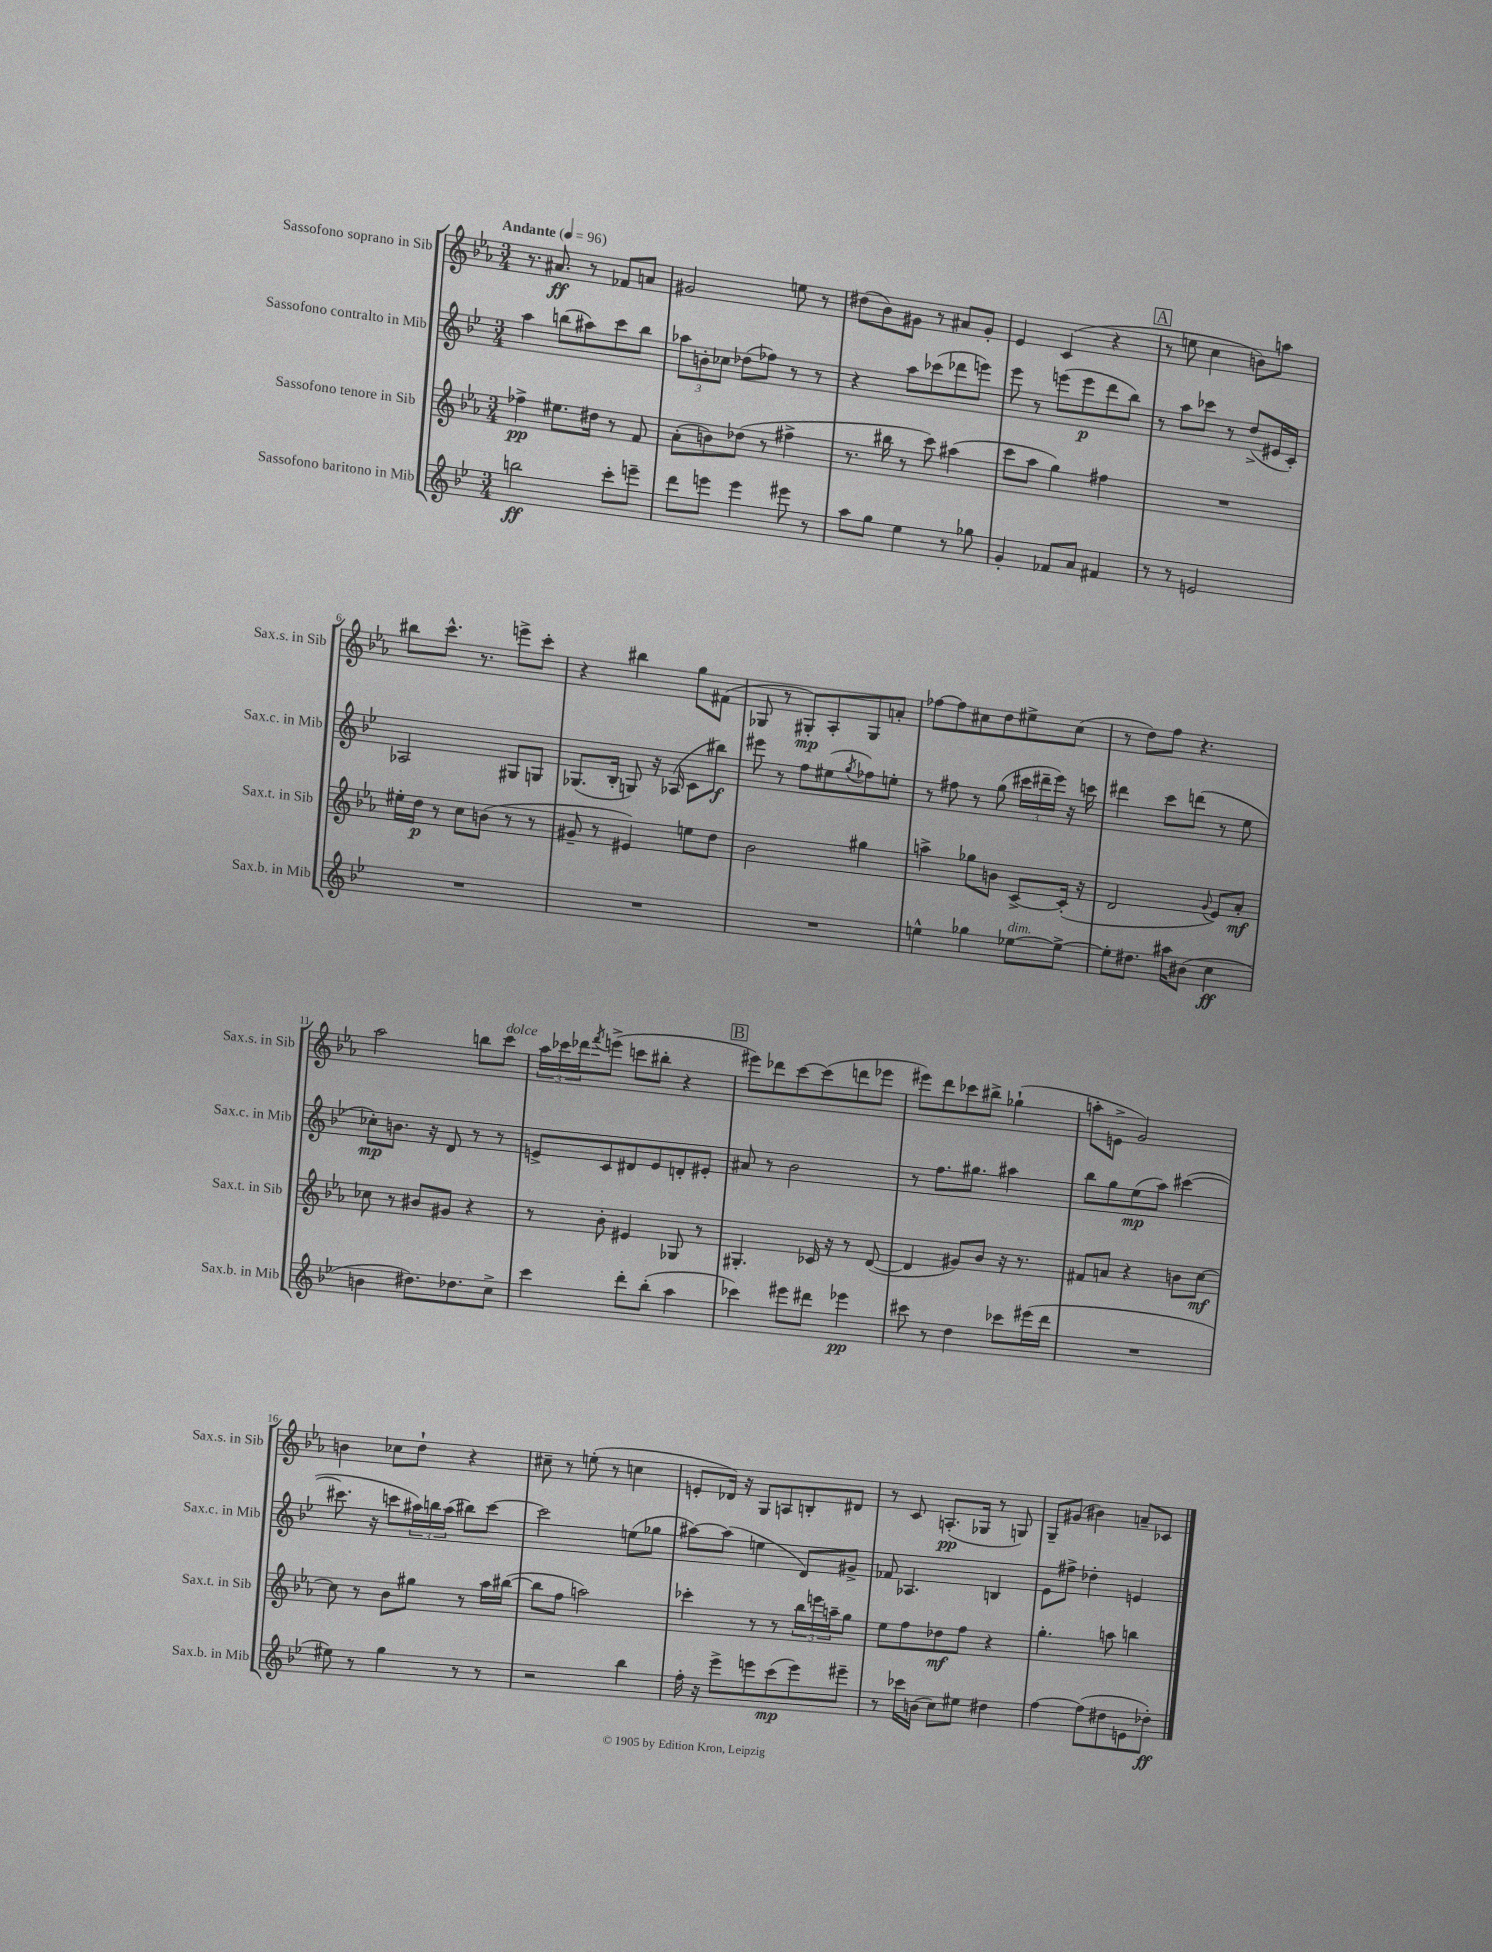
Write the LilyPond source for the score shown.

<<
\new StaffGroup <<
\new Staff = "s0" \with { instrumentName = "Sassofono soprano in Sib" shortInstrumentName = "Sax.s. in Sib" } {
    \clef treble \key ees \major \numericTimeSignature \time 3/4 \tempo "Andante" 4 = 96
    r8. ais'8.\ff r8 fes'8 a'8 |
    gis'2 e''8 r8 |
    dis''8( bes'8) gis'8 r8 ais'8 gis'8-. |
    ees'4 c'4( r4 |
    \mark \markup { \box "A" } r8 e''8 c''4 b'8) a''8 |
    bis''8 c'''8.-^ r8. e'''8-> c'''8-. |
    r4 bis''4 g''8 fis'8( |
    ges8 r8 gis8-.\mp) aes8-. gis8 a'8-. |
    fes''8~ fes''8 cis''8 d''8 eis''8-> cis''8( |
    r8 d''8) f''8 r4. |
    aes''2 b''8 c'''8^\markup { \italic "dolce" } |
    \tuplet 3/2 { aes''16 ces'''16 des'''16 } \acciaccatura { f'''8 } e'''8->( c'''8 bis''8-. r4 |
    \mark \markup { \box "B" } eis'''8) des'''8 c'''8~ c'''8( d'''8 ees'''8 |
    eis'''8) d'''8 ces'''8 bis''8-> ges''4-!( |
    a''8-. e'8-> g'2) |
    b'4 ces''8 d''8-! r4 |
    cis''8-- r8 e''8-.( r8 c''4 |
    e'8-. des'16) r16 g8 a8 b8-. dis'8 |
    r8 c'8 a8.-.\pp( ges16 r8 g8) |
    g8-- gis'8( bis'4) a'8-- ces'8 \bar "|." |
}
\new Staff = "s1" \with { instrumentName = "Sassofono contralto in Mib" shortInstrumentName = "Sax.c. in Mib" } {
    \clef treble \key bes \major \numericTimeSignature \time 3/4
    a''4 b''8( ais''8) c'''8 b''8 |
    \tuplet 3/2 { aes''8 b'8-. ces''8 } des''8( fes''8) r8 r8 |
    r4 a''8 ces'''8( des'''8 e'''8) |
    ees'''8 r8 e'''8( e'''8\p d'''8 bes''8) |
    \mark \markup { \box "A" } r8 a''8 ces'''8 r8 d''8->( eis'16 c'16-.) |
    aes2 gis8 g8 |
    ges8.( bes16-. g8) r16 aes16( c'8 bis''8\f) |
    eis'''8 r8 f''8 eis''8( \acciaccatura { g''8 } fes''8) e''8-. |
    r8 fis''8 r8 g''8( \tuplet 3/2 { cis'''16 dis'''16-- ees'''16) } r16 c'''16 |
    dis'''4 c'''8 d'''8( r8 ees''8 |
    ces''8-.\mp) b'8. r16 d'8 r8 r8 |
    e'8-> c'8 dis'8 e'8 d'8-. eis'8-. |
    \mark \markup { \box "B" } ais'8 r8 bes'2 |
    r8 f''8. gis''8. ais''4 |
    bes''8 g''8 ees''8\mp( a''8) cis'''4~( |
    cis'''8. r16 c'''8 \tuplet 3/2 { ais''16) b''16 ais''16( } bis''8) c'''8~ |
    c'''2 e''8( ges''8 |
    ais''8~) ais''8( e''4 d'8) gis'8-> |
    fes'8 aes4. b4 |
    ees'8 fis''8-> des''4-. e'4 \bar "|." |
}
\new Staff = "s2" \with { instrumentName = "Sassofono tenore in Sib" shortInstrumentName = "Sax.t. in Sib" } {
    \clef treble \key ees \major \numericTimeSignature \time 3/4
    fes''4->\pp eis''8. dis''16 r8 f'8 |
    aes'8-.( b'8) des''8( r8 fis''4-> |
    r8. bis''16 r8 c'''8) ais''4( |
    c'''8 aes''8 g''4) fis''4 |
    \mark \markup { \box "A" } R2. |
    eis''16-. d''16\p r8 c''8 b'8( r8 r8 |
    gis'8-- r8 eis'4) e''8 d''8 |
    bes'2 gis''4 |
    a''4-> ges''8 b'8 c'8~-> c'16-.( r16 |
    d'2 \appoggiatura { g'8 } ees'8) aes'8-.\mf |
    ces''8 r8 bis'8 gis'8 r4 |
    r8 bes'8-. eis'4 ges8 r8 |
    \mark \markup { \box "B" } gis4.-. ces'16 r16 r8 d'8~( |
    d'4 gis'8) bes'8 r16 r8. |
    fis'8 a'8 r4 b'8 c''8~\mf |
    c''8 r8 bes'8 gis''8 r8 aes''16 bis''16~( |
    bis''8 f''8 a''2) |
    ces'''4-. r8 r8 \tuplet 3/2 { bes''16 e'''16 a''16-- } g''8 |
    ees''8 f''8 des''8\mf f''8 r4 |
    g''4.-. a''8 b''4 \bar "|." |
}
\new Staff = "s3" \with { instrumentName = "Sassofono baritono in Mib" shortInstrumentName = "Sax.b. in Mib" } {
    \clef treble \key bes \major \numericTimeSignature \time 3/4
    b''2\ff c'''8-. e'''8-- |
    d'''8 e'''8 e'''4 eis'''8 r8 |
    a''8 g''8 ees''4 r8 ges''8 |
    g'4-. fes'8 a'8 fis'4 |
    \mark \markup { \box "A" } r8 r8 e'2 |
    R2. |
    R2. |
    R2. |
    e''4-^ ges''4 ees''8~^\markup { \italic "dim." } ees''8~-> |
    ees''8-. dis''8. ais''16 bis'8( c''4\ff |
    b'4 dis''8.) des''8. c''8-> |
    c'''4 d'''8-. bes''8-.( a''4 |
    \mark \markup { \box "B" } ces'''4) eis'''8 dis'''8 ees'''4\pp |
    cis'''8 r8 d''4 ces'''8 eis'''16( d'''16 |
    R2. |
    eis''8) r8 g''4 r8 r8 |
    r2 bes''4 |
    f''16-. r16 ees'''8-> e'''8 c'''8\mp( e'''8) eis'''8-- |
    r8 ces'''16 b'16( c''8) eis''8 dis''4 |
    f''4~ f''8( dis''8 e'8 des''8-.\ff) \bar "|." |
}
>>
>>
